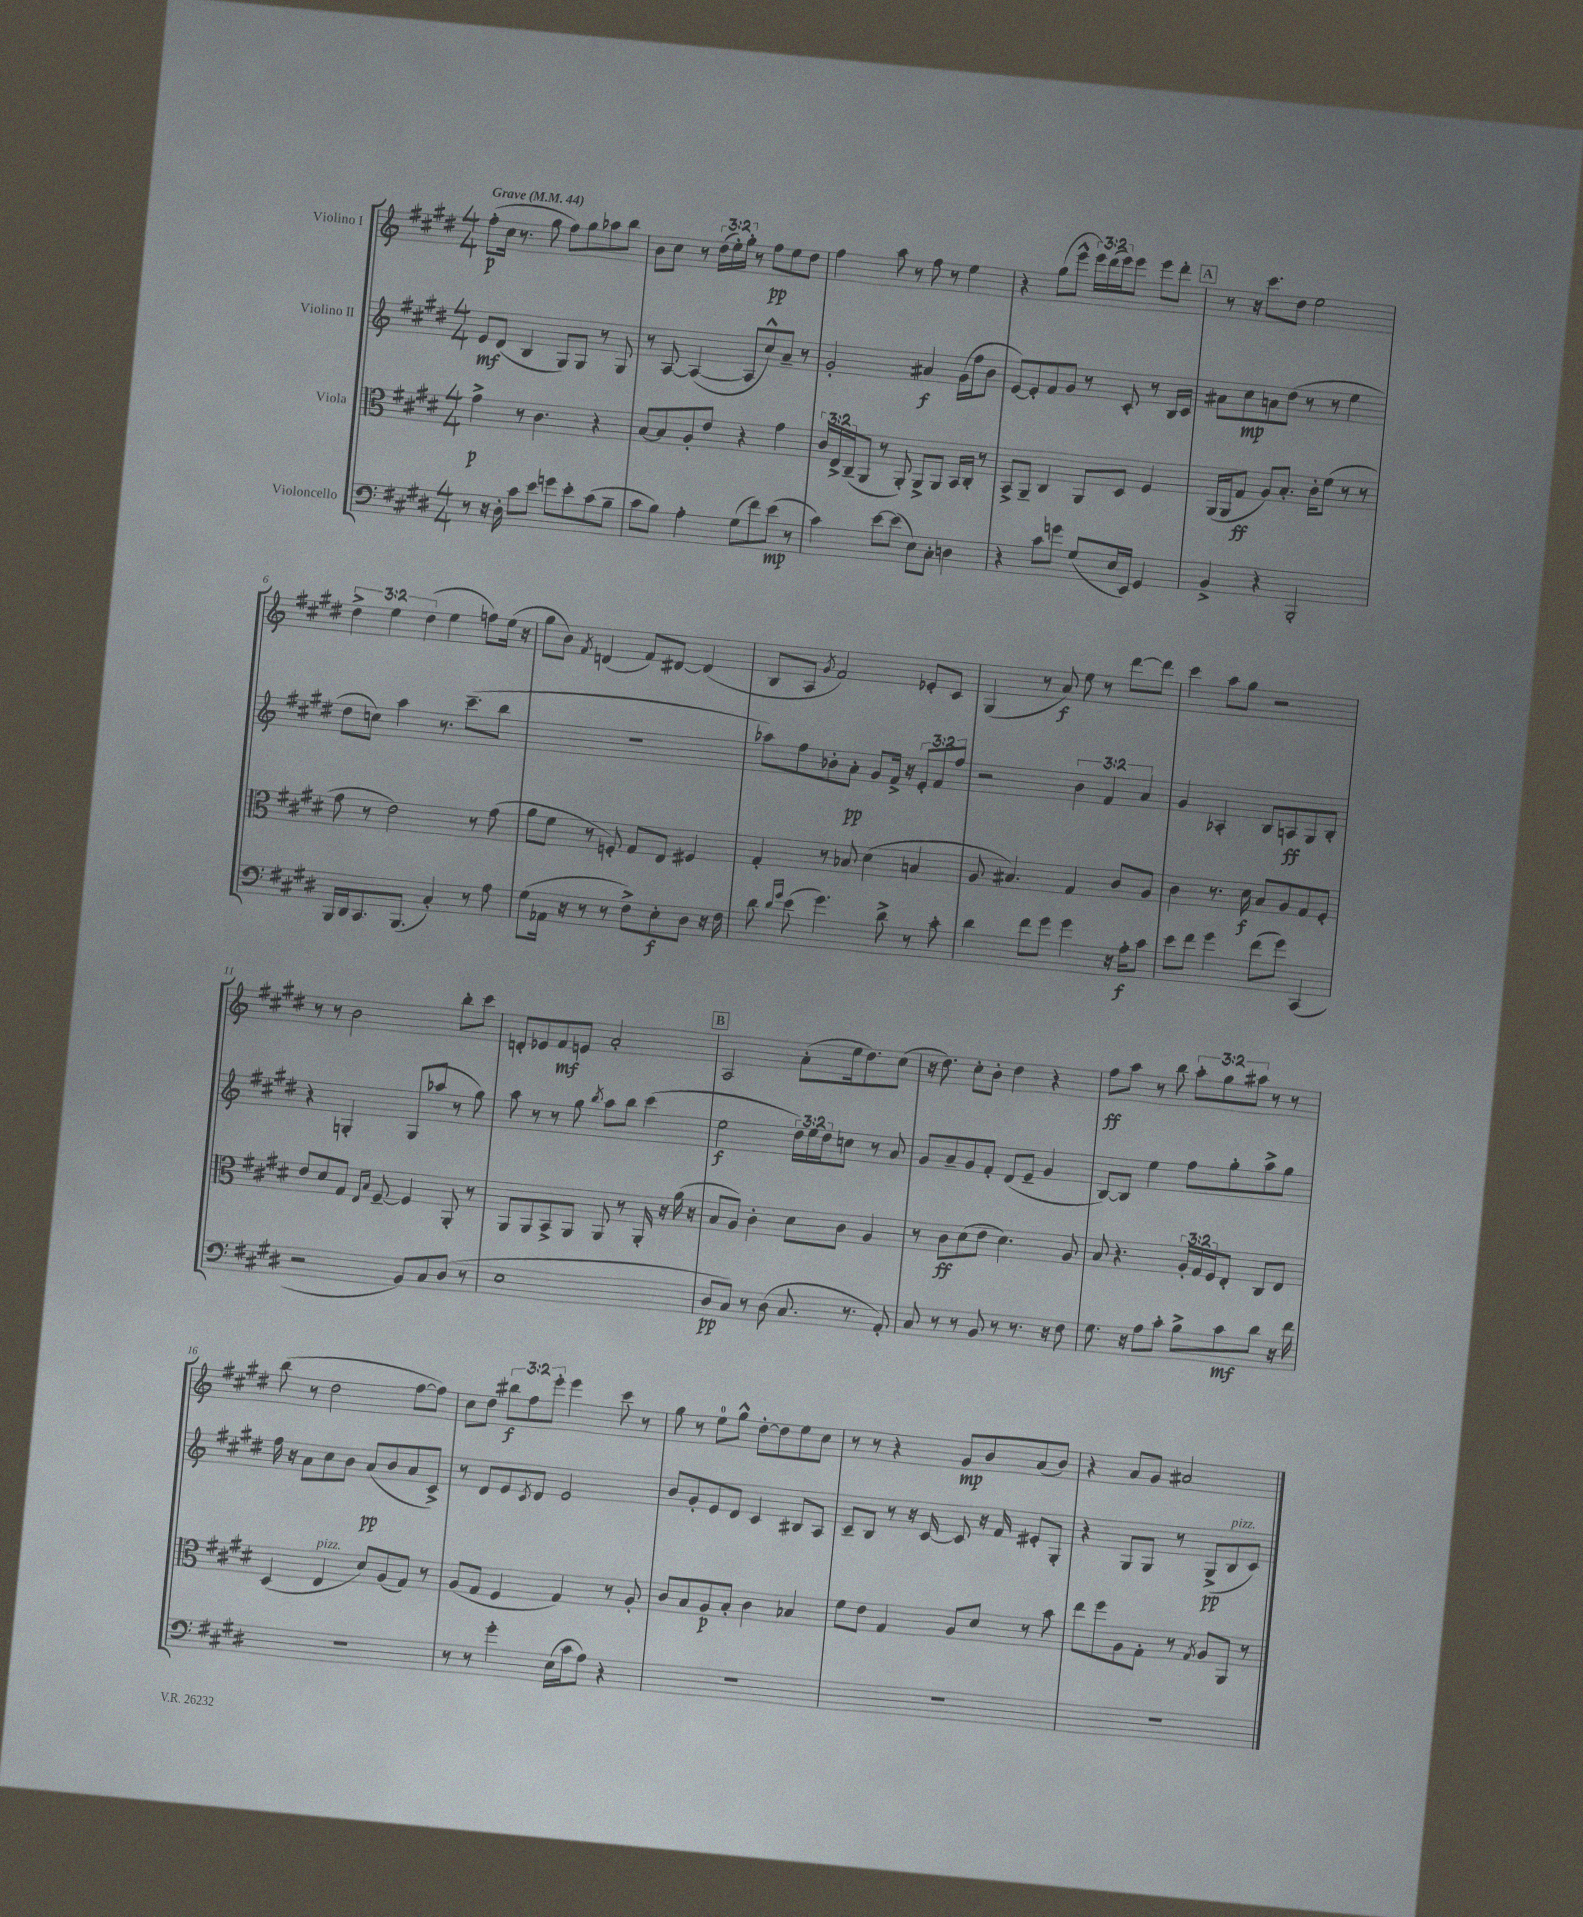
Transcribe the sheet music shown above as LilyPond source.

<<
\new StaffGroup <<
\new Staff = "s0" \with { instrumentName = "Violino I" } {
    \clef treble \key e \major \numericTimeSignature \time 4/4 \override Staff.TupletNumber.text = #tuplet-number::calc-fraction-text \tempo "Grave" 4 = 44
    fis''8-.\p( cis''16 r8. gis''8 fis''8) gis''8 aes''8 b''8 |
    b'8 cis''8 r8 \tuplet 3/2 { dis''16( e''16-.) gis''16-. } r8 fis''8\pp e''8 dis''8 |
    fis''4 a''8 r8 fis''8 r8 e''4 |
    r4 gis''8( e'''8-^ \tuplet 3/2 { e'''16) dis'''16( e'''16) } e'''8 e'''8 dis'''8-. |
    \mark \markup { \box "A" } r8 r16 cis'''8. dis''8 e''2 |
    \tuplet 3/2 { dis''4-> e''4 dis''4( } e''4 f''8) e''16( r16 |
    gis''8 b'8) \acciaccatura { fis'8 } d'4( fis'8) dis'8~ dis'4( |
    b8 a8 \acciaccatura { gis'8 } fis'2) ees'8-. cis'8 |
    gis4( r8 a'8\f) e''8 r8 dis'''8~ dis'''8 |
    cis'''4 a''8 gis''8 r2 |
    r8 r8 b'2 b''8-. cis'''8 |
    d'8-. ees'8 fis'8\mf e'8 a'2-. |
    \mark \markup { \box "B" } a2 a'8-.( e''16 dis''8.) cis''8( |
    r16 dis''8.) cis''8-. b'8-. dis''4 r4 |
    fis''8\ff a''8 r8 b''8 \tuplet 3/2 { a''8-. gis''8 ais''8 } r8 r8 |
    b''8( r8 dis''2 fis''8~ fis''8) |
    cis''8 dis''8 \tuplet 3/2 { bis''8\f fis''8 e'''8-. } e'''4 cis'''8 r8 |
    gis''8 r8 e''8-0 gis''8-^ dis''8~-. dis''8 e''8 cis''8 |
    r8 r8 r4 gis'8\mp b'8 a'8( b'8) |
    r4 a'8 gis'8 ais'2 \bar "|." |
}
\new Staff = "s1" \with { instrumentName = "Violino II" } {
    \clef treble \key e \major \numericTimeSignature \time 4/4 \override Staff.TupletNumber.text = #tuplet-number::calc-fraction-text
    e'8\mf dis'8( b4 gis8) gis8 r8 gis8 |
    r8 a8~ a4~( a8 cis''8-^) a'8-- r8 |
    gis'2-. ais'4\f gis'16( fis''16 b'8 |
    e'8~) e'8-. fis'8 gis'8 r8 cis'8-. r8 b16 cis'16 |
    \mark \markup { \box "A" } ais'8 cis''8\mp a'8 dis''8( r8 r8 e''4 |
    dis''8 c''8) a''4 r8. cis'''8.--( b''8 |
    R1 |
    aes''8) fis''8 bes'8-. a'8-.\pp gis'8 fis'16-> r16 \tuplet 3/2 { e'8-. fis'8 fis''8 } |
    r2 \tuplet 3/2 { b'4 fis'4 a'4 } |
    gis'4 aes4-. b8 a8\ff gis8 b8-. |
    r4 g4-. g8( aes''8 r8 gis''8) |
    a''8 r8 r8 gis''8 \acciaccatura { b''8 } a''8 b''8 cis'''4( |
    \mark \markup { \box "B" } e''2\f \tuplet 3/2 { dis''16) e''16 dis''16 } c''8 r8 a'8 |
    gis'8 a'8-- gis'8 fis'8-. dis'8( e'8-- gis'4 |
    b8~) b8 e''4 fis''8 gis''8-. a''8-> gis''8 |
    fis''16 r16 a'8 cis''8 b'8 a'8\pp( b'8 a'8 cis'8->) |
    r8 dis'8 e'8 \acciaccatura { cis'8 } dis'8 e'2 |
    b'8 gis'8-. e'8 dis'8 cis'4 bis8 a8 |
    cis'8-- b8 r8 r16 cis'16~ cis'8 r16 fis'16 eis'8-. gis8-. |
    r4 gis8 gis8 r8 gis8->\pp( b8^\markup { \italic "pizz." } cis'8) \bar "|." |
}
\new Staff = "s2" \with { instrumentName = "Viola" } {
    \clef alto \key e \major \numericTimeSignature \time 4/4 \override Staff.TupletNumber.text = #tuplet-number::calc-fraction-text
    gis'4->\p r8 cis'4. r4 |
    b8~ b8 a8-. e'8 r4 gis'4 |
    \tuplet 3/2 { cis'16 e16-> cis16--( } a,8 r8 a,8-.) a,8-> a,8 b,16 cis16-. r8 |
    b,8-> a,8-- cis4 a,8 dis8 fis4 |
    \mark \markup { \box "A" } a,16( a,16 gis8\ff a8) b8.-. cis'16-. fis'8( r8 r8 |
    gis'8 r8 e'2) r8 gis'8( |
    a'8 fis'8 r8 f8-.) gis8 e8 fis4 |
    gis4-. r8 bes8 dis'4( b4 |
    a8 bis4.) gis4 cis'8 a8 |
    cis'4 r8. dis'16\f b8 a8 gis8 fis8-. |
    e'8 dis'8 gis8 \grace { e16 b16 } fis8~-- fis4 a,8-. r8 |
    a,8 a,8 b,8-> a,8 a,8 r8 a,16-. r16 a'16( r16 |
    \mark \markup { \box "B" } b8 a8) cis'4-. dis'8 cis'8 a4 |
    r8 cis'8\ff dis'8( e'8 dis'4.) a8 |
    b8 r4. \tuplet 3/2 { a16-. gis16 fis16 } e8-. cis8 e8 |
    dis4( e4^\markup { \italic "pizz." } dis'8) a8( gis8) r8 |
    a8( gis8 fis4 gis4) r8 a8-. |
    cis'8 b8 a8\p b8-. cis'4 bes4 |
    fis'8 e'8 gis4 a8 dis'8 r8 b'8 |
    e''8 fis''8 a8 gis8-. r8 \acciaccatura { gis8 } a8 a,8 r8 \bar "|." |
}
\new Staff = "s3" \with { instrumentName = "Violoncello" } {
    \clef bass \key e \major \numericTimeSignature \time 4/4
    r8 r16 dis16-. cis'8 e'8 g'8 e'8-. cis'8( b8-- |
    cis'8 b8) a4-. gis8( fis'8) e'8\mp( r8 |
    cis'4) e'8~ e'8( e8) cis8-. d4 |
    r4 cis'8 g'8 gis8( e16 e,16) gis,4 |
    \mark \markup { \box "A" } b,4-> r4 b,,2-. |
    b,,16 dis,16 cis,8. b,,8.( cis4-.) r8 a8 |
    gis8( aes,16 r16 r8 r8 fis8->) e8-.\f dis8 r16 fis16 |
    dis'8 \grace { dis'16 gis'16 } e'8( gis'4.) dis'8-> r8 cis'8-. |
    dis'4 fis'8 gis'8 gis'4 r16 a16-.\f cis'8 |
    e'8 fis'8 gis'4 fis'8( gis'8) cis,4( |
    r2 b,8) cis8 dis8( r8 |
    e1 |
    \mark \markup { \box "B" } dis8\pp cis8) r8 dis8( cis8. r8. a,8-.) |
    cis8 r8 r8 b,8 r8 r8. r16 fis8 |
    gis8. r16 a8 cis'8-. b8-> cis'8\mf dis'8 r16 fis'16 |
    r1 |
    r8 r8 gis'4-. e16( cis'16 a8) r4 |
    R1 |
    R1 |
    R1 \bar "|." |
}
>>
>>
